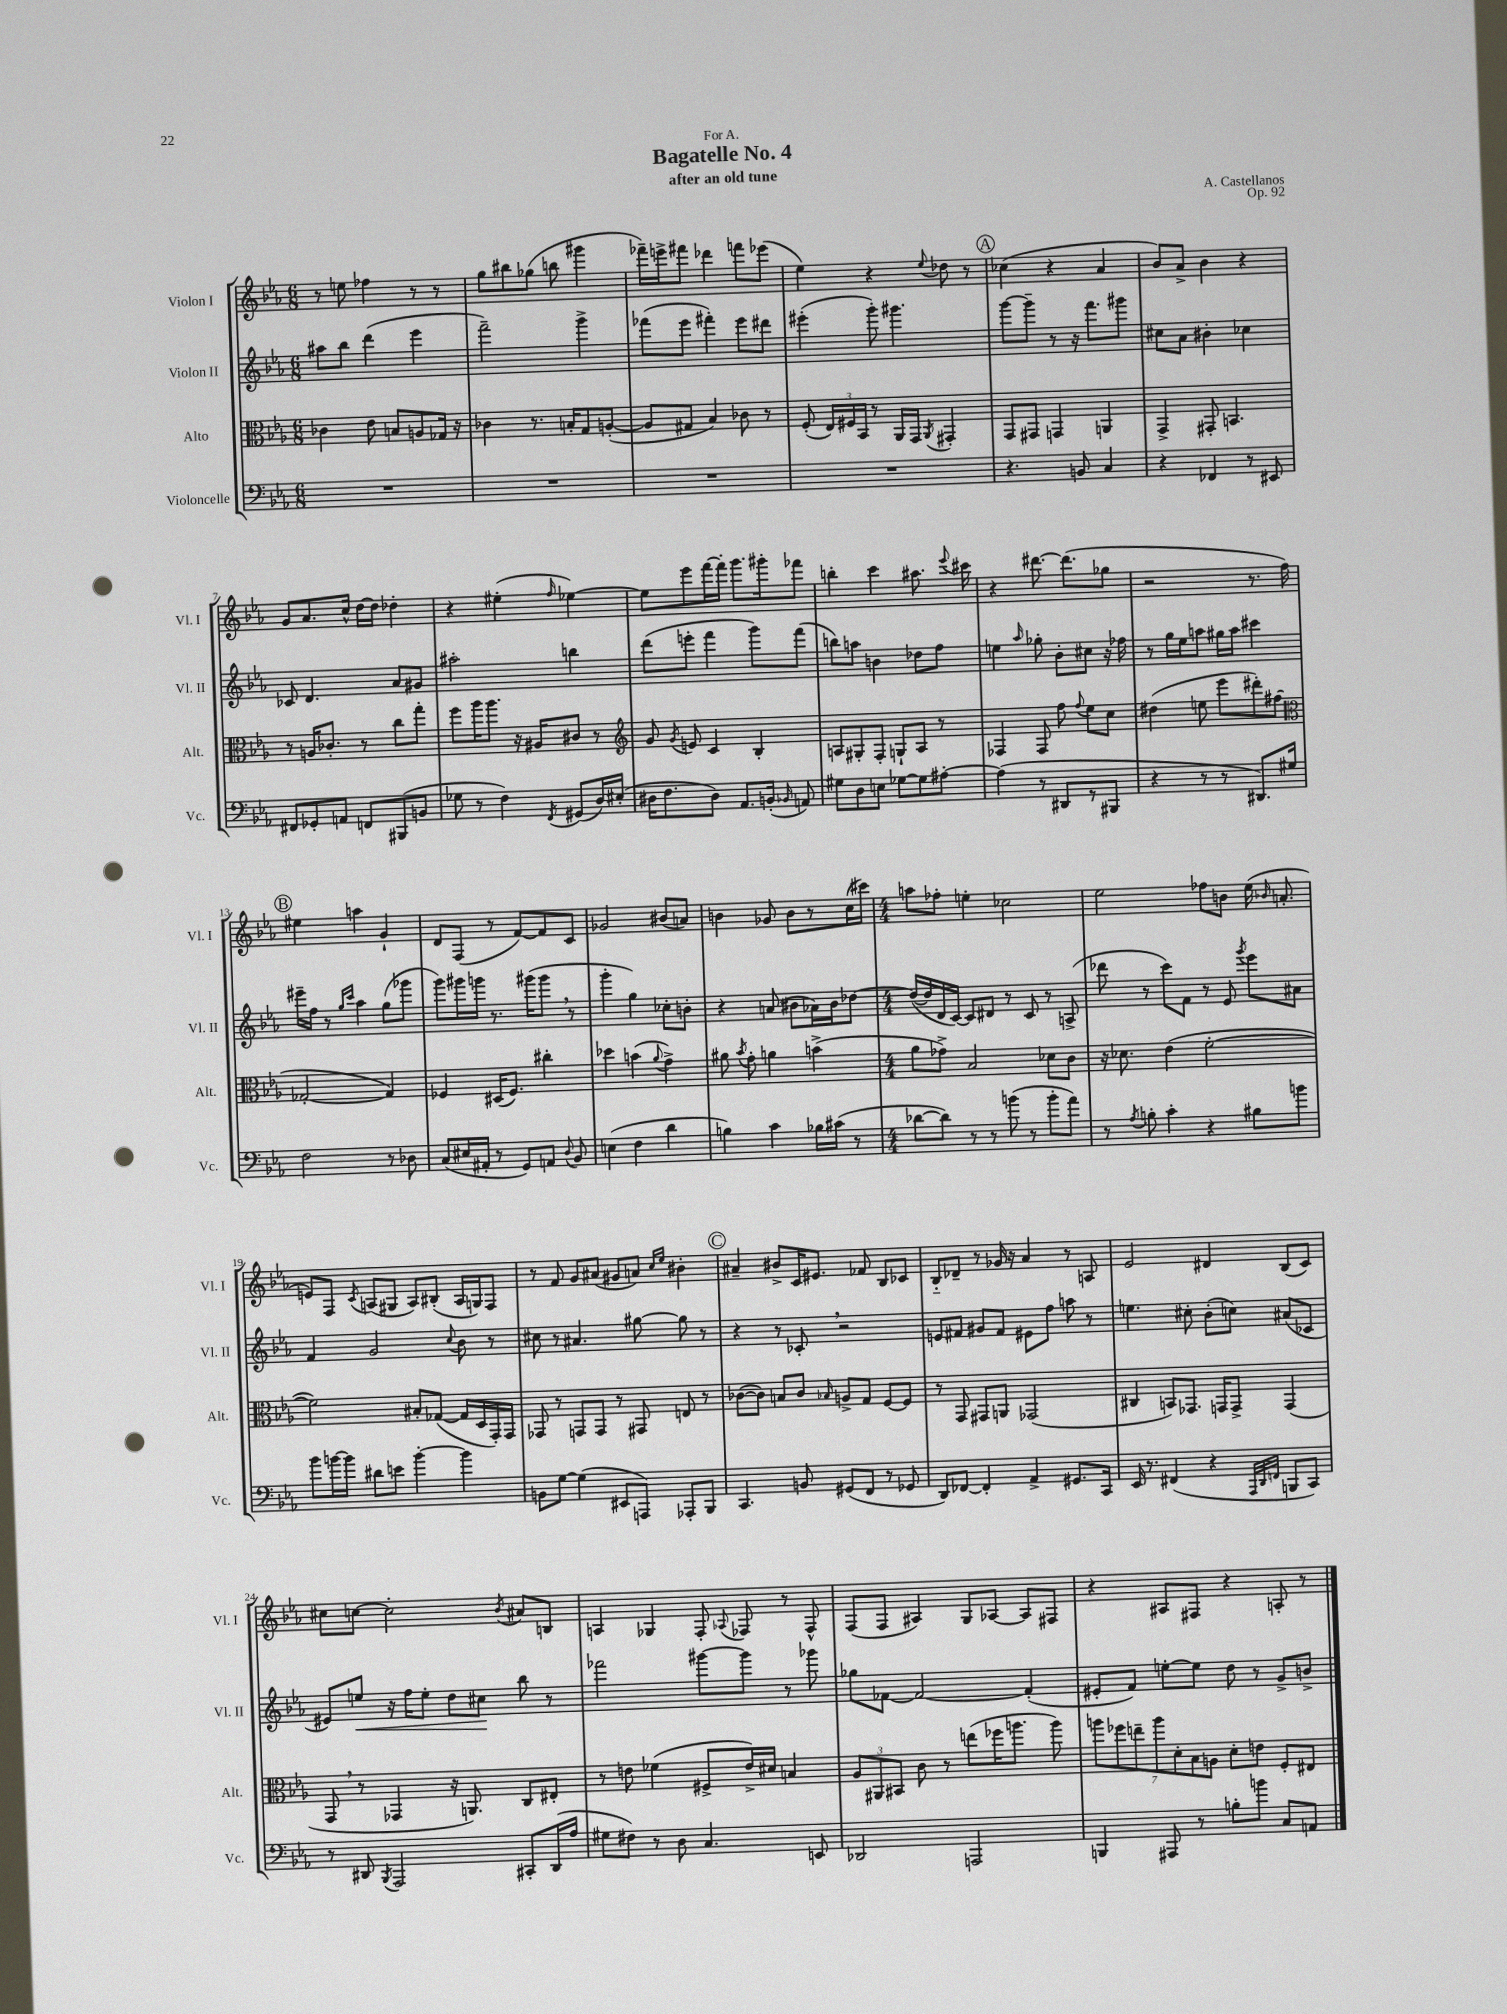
\header { title = "Bagatelle No. 4" composer = "A. Castellanos" subtitle = "after an old tune" dedication = "For A." opus = "Op. 92" }
<<
\new StaffGroup <<
\new Staff = "s0" \with { instrumentName = "Violon I" shortInstrumentName = "Vl. I" } {
    \clef treble \key ees \major \numericTimeSignature \time 6/8
    \autoBeamOff r8 e''8 fes''4 r8 r8 |
    g''8[ bis''8 ges''8]( b''8 gis'''4 |
    fes'''16[--) e'''16-> fis'''8] des'''4 f'''8[ ees'''8]( |
    ees''4) r4 \appoggiatura { ees''8 } des''8 r8 |
    \mark \markup { \circle "A" } ces''4( r4 aes'4 |
    bes'8[) aes'8]-> bes'4 r4 |
    g'8[ aes'8. c''16]-^ d''16[~ d''16] des''4-. |
    r4 eis''4-.( \grace { f''16 } ees''4~) |
    ees''8[ ees'''8 f'''16~ f'''16]-. g'''8.[ gis'''16-. fes'''8] |
    b''4-. c'''4 ais''8. \appoggiatura { ees'''8 } cis'''16 |
    r4 dis'''8.~ dis'''8.[( ges''8] |
    r2 r8. f''16) |
    \mark \markup { \circle "B" } eis''4 a''4 g'4-! |
    d'8[ f8]( r8 f'8[~) f'8 c'8] |
    ges'2 bis'8[( a'8]) |
    b'4 ges'8 b'8[ r8 c''16( cis'''16]) |
    \numericTimeSignature \time 4/4 a''8[ fes''8]-. e''4-. ces''2 |
    ees''2 fes''8[ b'8] ees''16( \grace { bes'16 } a'8.-. |
    e'8[) f8] \acciaccatura { c'8 } a8[( gis8] a8[) bis8]-.( a16[ g16) f8] |
    r8 f'8 g'8[ ais'8]( gis'8[ a'8]) \grace { c''16[ ees''16] } bis'4-. |
    \mark \markup { \circle "C" } ais'4-- bis'8[-> c'16 eis'8.] fes'8 bes8[ ces'8] |
    bes8[-_ des'8]-- r8 ges'16 r16 aes'4 r8 a8 |
    ees'2 dis'4 bes8[( c'8]) |
    cis''8[ c''8]~ c''2-. \acciaccatura { bes'8 } ais'8[ b8] |
    a4 ges4 f8-. \appoggiatura { aes8 } fes8 r8 fes8-^ |
    f8[( f8] ais4) g8[ aes8]~ aes8[ fis8] |
    r4 ais8[ fis8] r4 a8-. r8 \bar "|." |
}
\new Staff = "s1" \with { instrumentName = "Violon II" shortInstrumentName = "Vl. II" } {
    \clef treble \key ees \major \numericTimeSignature \time 6/8
    \autoBeamOff ais''8[ bes''8] d'''4( ees'''4 |
    f'''2--) g'''4-> |
    fes'''8[( ees'''8] fis'''4-.) ees'''8[ dis'''8] |
    eis'''4-.( g'''8-.) gis'''4. |
    \mark \markup { \circle "A" } g'''8[~ g'''8]-- r8 r16 f'''8.[ gis'''8] |
    cis''8[ aes'8] bis'4-. ces''4 |
    ces'8 d'4. aes'8[ gis'8] |
    ais''2-. b''4 |
    d'''8[( e'''8]-. f'''4 g'''8[) f'''8]( |
    b''8[) a''8] b'4 des''8[ f''8] |
    e''4 \grace { aes''16 } ges''8-. bes'8[-. cis''8] r16 fes''16 |
    r8 g''16[ ees''16 a''8] gis''16[ a''16] cis'''4 |
    \mark \markup { \circle "B" } eis'''16[-- f''16] r8 \grace { g''16[ c'''16] } aes''4 g''8[( ges'''8] |
    g'''8[) gis'''16 g'''16] r8. gis'''16[( gis'''8] \breathe r8 |
    g'''4-. g''4) ces''8[-. b'8]-. |
    r4 a'8( bis'8[ aes'16) bis'16 des''8]~ |
    \numericTimeSignature \time 4/4 des''16[~( des''16 d'16 c'16]~) c'8[ dis'8] r8 c'8 r8 a8->( |
    des'''8 r8 c'''8[) f'8] r8 ees'8 \acciaccatura { g'''8 } ees'''8[ ais'8] |
    f'4 g'2 \appoggiatura { c''8 } bes'8 r8 |
    cis''8 r8 ais'4. gis''8~ gis''8 r8 |
    \mark \markup { \circle "C" } r4 r8 ces'8-. \breathe r2 |
    e'8[ fis'8] gis'8[ fis'8] eis'8[ f''8] a''8 r8 |
    e''4. cis''8-. bes'8[-.( c''8]) ais'8[( ces'8] |
    eis'8[) e''8]\< r16 f''16[ e''8]-. d''8[ cis''8]\! bes''8 r8 |
    fes'''2 gis'''8[~ gis'''8] r8 ges'''8 |
    ges''8[ fes'8]~ fes'2~ fes'4-.( |
    eis'8[-. f'8]) e''8[~-. e''8] d''8 r8 g'8[-> b'8]-> \bar "|." |
}
\new Staff = "s2" \with { instrumentName = "Alto" shortInstrumentName = "Alt." } {
    \clef alto \key ees \major \numericTimeSignature \time 6/8
    \autoBeamOff ces'4 ees'8 b8[ a8 ges16] r16 |
    ces'4 r8. b16[-. g8 a8]~-.( |
    a8[ gis8] bes4) ces'8 r8 |
    f8-.( \tuplet 3/2 { ees16[) fis16 bes,16] } r8 aes,16[ g,16] \acciaccatura { aes,8 } gis,4-. |
    \mark \markup { \circle "A" } g,8[ gis,8] g,4 a,4 |
    g,4-> gis,8-. b,4. |
    r8 a16[ ces'8.]-. r8 c''8[ g''8]-. |
    f''8[ aes''16 aes''8.] r16 ais16[ cis'8] r8 |
    \clef treble g'8 \acciaccatura { g'8 } e'8 c'4 bes4-. |
    a8[ gis8-. f8]-. g8[-! a8] r8 |
    fes4 fes8 f''8 \appoggiatura { f''8 } ees''8[ c''8] |
    dis''4( e''8 ees'''8[ dis'''8-.) fis''8]( |
    \mark \markup { \circle "B" } \clef alto ges2~-. ges4) |
    fes4 dis16[( fes8.]) cis''4-. |
    des''4 b'4( \appoggiatura { aes'8 } g'4->) |
    ais'8 \acciaccatura { bes'8 } g'8-. a'4 b'4->( |
    \numericTimeSignature \time 4/4 aes'8[ ges'8]->) bes2 des'8[ c'8] |
    r16 des'8. ees'4( f'2~-. |
    f'2) bis8[-. ges8]~( ges16[ d16 g,16-.) g,16] |
    ges,8 r8 g,8[ g,8] r8 gis,8 e8 r8 |
    \mark \markup { \circle "C" } ces'8[~( ces'8]) b8[ ces'8] \grace { bes16 } a8[-> g8] f8[~ f8] |
    r8 g,8 gis,8[ a,8] ges,2( |
    cis4 b,8[) ges,8.] g,16[ g,8]-> g,4( |
    g,8 \breathe r8 ges,4 r16 a,8.) c8[ eis8]-. |
    r8 e'8 fes'4( fis8[-> e'16->) dis'16] b4 |
    \tuplet 3/2 { aes8[ ais,8 bis,8] } c'8 r8 e''8[( fes''16 a''8.] a''8) |
    \tuplet 7/4 { a''8[ fes''8 e''8-- a''8 d'8-. bes8 a8] } d'8[-. e'8] f8[-. eis8] \bar "|." |
}
\new Staff = "s3" \with { instrumentName = "Violoncelle" shortInstrumentName = "Vc." } {
    \clef bass \key ees \major \numericTimeSignature \time 6/8
    \autoBeamOff R2. |
    R2. |
    R2. |
    R2. |
    \mark \markup { \circle "A" } r4. b,8 c4 |
    r4 fes,4 r8 eis,8 |
    fis,8[ ges,8-. a,8] f,8[ bis,,8( b,8] |
    ges8 r8 f4) \acciaccatura { f,8 } gis,8[( d16) eis16]-.( |
    dis16[ f8. dis8]) aes,8.[ b,16]-.( \grace { bes,16 } a,8) |
    gis8[ d8 e8] ges8[~ ges8 ais8]~-. |
    ais4( r8 dis,8[ r8 bis,,8] |
    r4 r8 r8 dis,8.[) gis16] |
    \mark \markup { \circle "B" } f2 r8 des8 |
    c8[( eis16 ais,16]-. r8 g,8[) a,8] \appoggiatura { d8 } bes,8 |
    e4( f4 d'4 |
    b4) c'4 bes16[ cis'16]( r8 |
    \numericTimeSignature \time 4/4 des'8[~ des'8]) r8 r8 b'8( r8 b'8[-. aes'8]) |
    r8 \acciaccatura { aes8 } b8-. c'4-. r4 bis8[ b'8] |
    bes'8[ b'16~ b'16] dis'8[ e'8] b'4~-. b'4 |
    b,8[ g8]~ g4( eis,8[ a,,8]) aes,,8[-. bes,,8] |
    \mark \markup { \circle "C" } c,4. b,8 gis,8[( f,8] r8 ges,8 |
    d,8[) fes,8]~ fes,4-. aes,4-> gis,8.[ c,16] |
    ees,16 r8. fis,4( r4 \grace { aes,,32[ d,32 f,32] } b,,8[ c,8]) |
    r8 dis,8 \acciaccatura { bes,,8 } aes,,2 cis,8[-. dis,16( aes16] |
    gis8[ fis8]) r8 d8 c4. e,8 |
    des,2 a,,2 |
    b,,4 ais,,8 r8 b8[-. b'8] c8[ a,8] \bar "|." |
}
>>
>>
